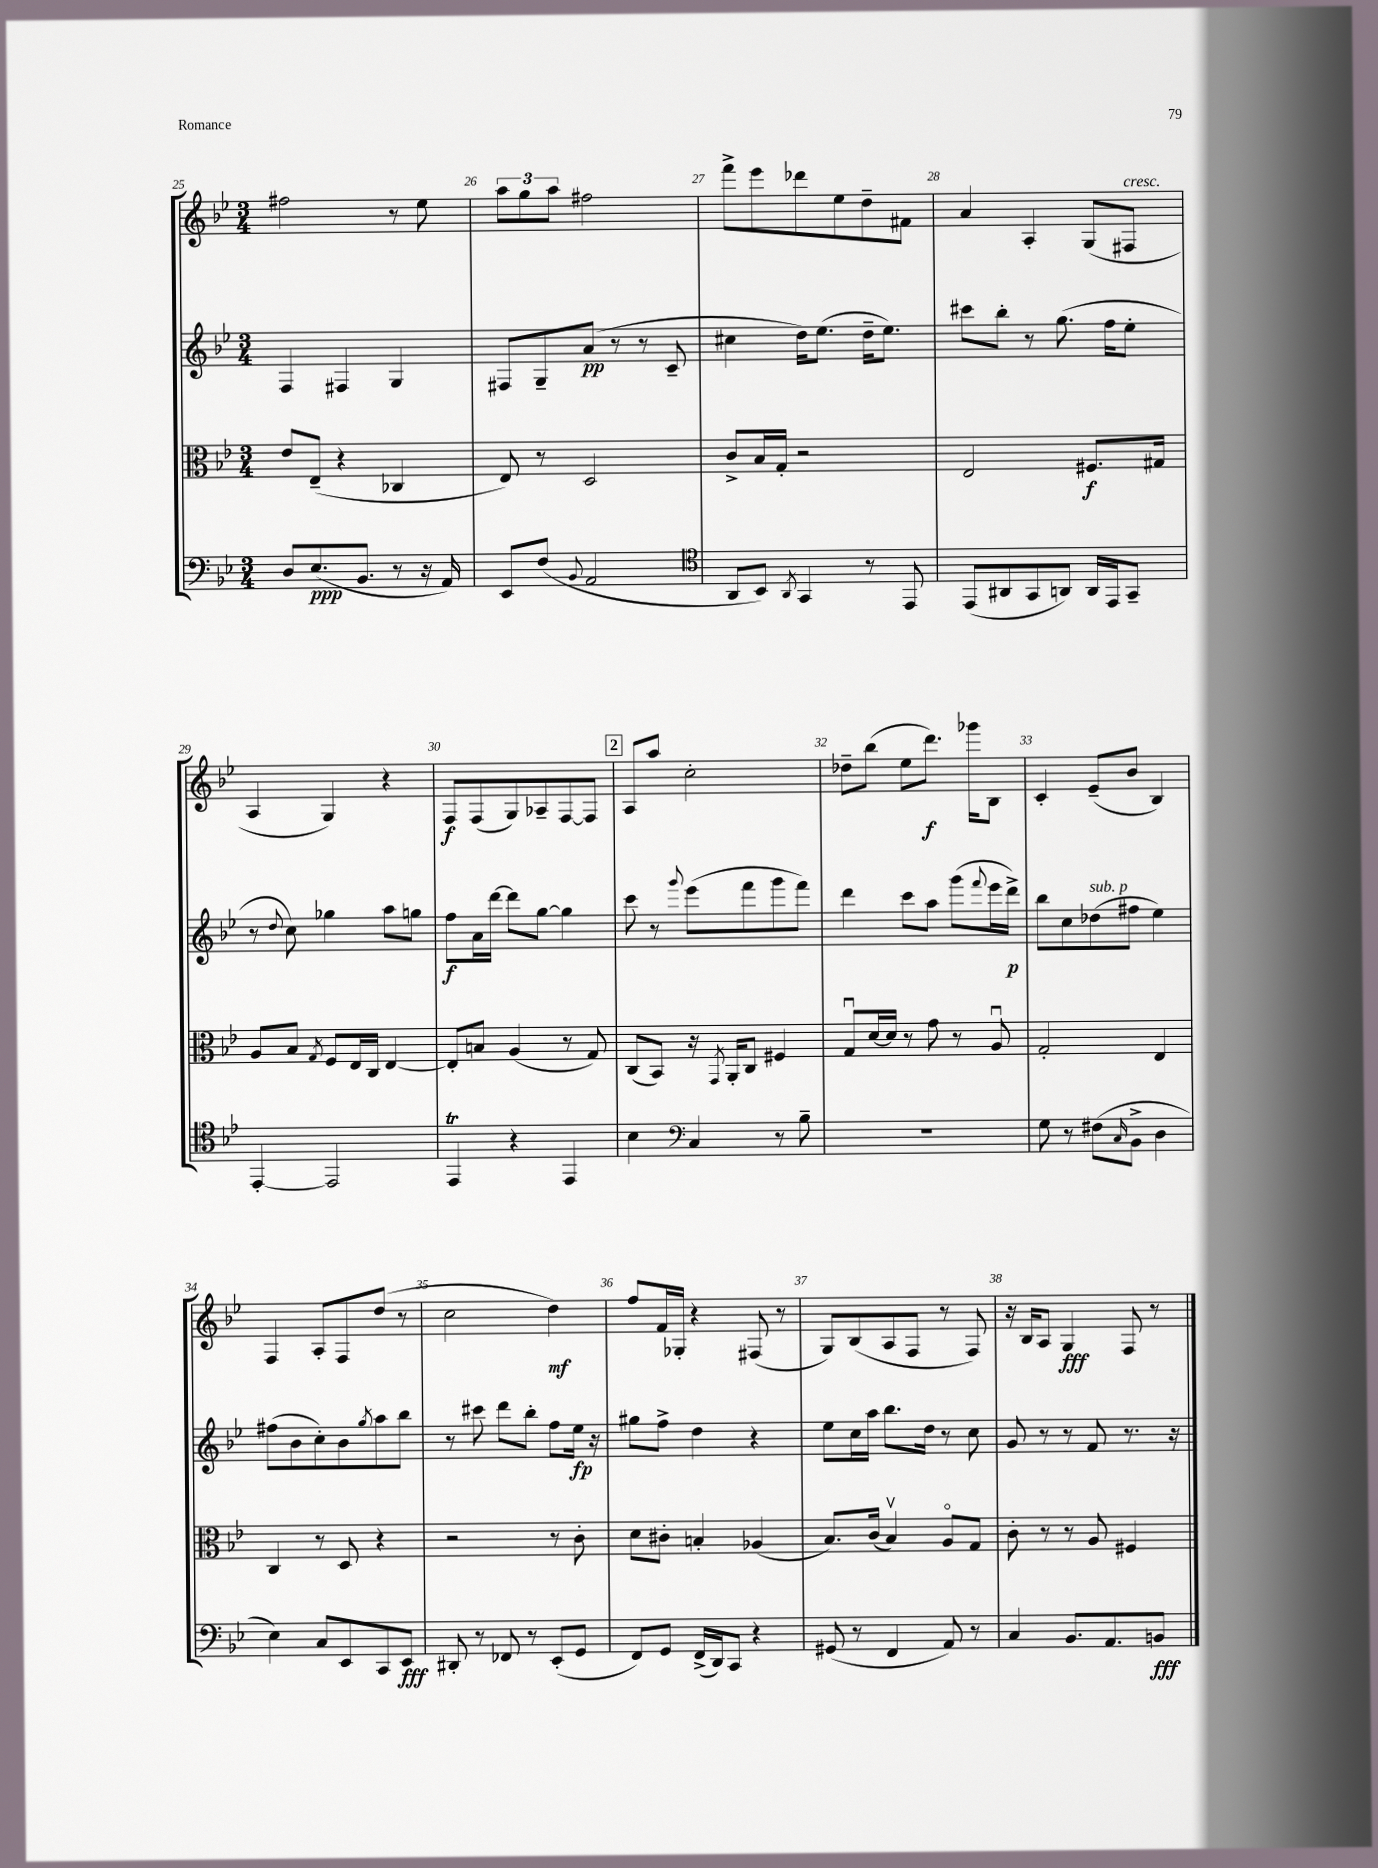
<<
\new StaffGroup <<
\new Staff = "s0" {
    \clef treble \key bes \major \numericTimeSignature \time 3/4
    fis''2 r8 ees''8 |
    \tuplet 3/2 { a''8 g''8 a''8 } fis''2 |
    f'''8-> ees'''8 des'''8 ees''8 d''8-- fis'8 |
    a'4 a4-. g8( fis8^\markup { \italic "cresc." } |
    a4 g4) r4 |
    f8\f f8( g8) aes8-- f8~ f8 |
    \mark \markup { \box "2" } a8 a''8 c''2-. |
    des''8-- bes''8( ees''8 d'''8.\f) ges'''16 bes8 |
    c'4-. ees'8--( bes'8 bes4) |
    f4 a8-. f8 d''8( r8 |
    c''2 d''4\mf) |
    f''8 f'16 ges16-. r4 fis8( r8 |
    g8) bes8( a8 f8 r8 f8) |
    r16 bes16 a8 g4\fff f8 r8 \bar "|." |
}
\new Staff = "s1" {
    \clef treble \key bes \major \numericTimeSignature \time 3/4
    f4 fis4 g4 |
    fis8 g8-- a'8\pp( r8 r8 c'8-- |
    cis''4 d''16) ees''8.( d''16-- ees''8.) |
    cis'''8 bes''8-. r8 g''8.( f''16 ees''8-. |
    r8 \appoggiatura { d''8 } c''8) ges''4 a''8 g''8 |
    f''8\f a'16 d'''16~ d'''8 g''8~ g''4 |
    \mark \markup { \box "2" } c'''8 r8 \appoggiatura { g'''8 } ees'''8( f'''8 g'''8 f'''8) |
    d'''4 c'''8 a''8 g'''8( \appoggiatura { f'''8 } ees'''16 d'''16->\p) |
    bes''8 c''8 des''8^\markup { \italic "sub. p" }( fis''8 ees''4) |
    fis''8( bes'8 c''8-.) bes'8 \acciaccatura { g''8 } a''8 bes''8 |
    r8 cis'''8 d'''8 bes''8-. f''8 ees''16\fp r16 |
    gis''8 f''8-> d''4 r4 |
    ees''8 c''16 a''16 bes''8. d''16 r8 c''8 |
    g'8 r8 r8 f'8 r8. r16 \bar "|." |
}
\new Staff = "s2" {
    \clef alto \key bes \major \numericTimeSignature \time 3/4
    ees'8 ees8--( r4 ces4 |
    ees8) r8 d2 |
    c'8-> bes16 g16-. r2 |
    ees2 fis8.\f gis16 |
    a8 bes8 \acciaccatura { g8 } f8 ees16 c16 ees4~ |
    ees8-. b8 a4( r8 g8) |
    \mark \markup { \box "2" } c8( bes,8) r16 \acciaccatura { g,8 } a,16-. c8 fis4 |
    g8\downbow d'16~ d'16 r8 g'8 r8 a8\downbow |
    g2-. ees4 |
    c4 r8 d8 r4 |
    r2 r8 c'8-. |
    d'8 cis'8-. b4-. aes4( |
    bes8.) c'16( bes4\upbow) a8\flageolet g8 |
    c'8-. r8 r8 a8 fis4 \bar "|." |
}
\new Staff = "s3" {
    \clef bass \key bes \major \numericTimeSignature \time 3/4
    d8 ees8.\ppp( bes,8. r8 r16 a,16) |
    ees,8 f8( \appoggiatura { bes,8 } a,2 |
    \clef tenor a,8 bes,8) \acciaccatura { a,8 } g,4 r8 ees,8 |
    ees,8( ais,8 g,8 a,8) a,16 ees,16 g,8-- |
    ees,4~-. ees,2 |
    ees,4\trill r4 ees,4 |
    \mark \markup { \box "2" } bes4 \clef bass c4 r8 bes8-- |
    R2. |
    g8 r8 fis8( \grace { c16 } bes,8-> d4 |
    ees4) c8 ees,8 c,8 ees,8\fff |
    dis,8-. r8 fes,8 r8 ees,8-.( g,8 |
    f,8) g,8 f,16->( d,16) c,8 r4 |
    gis,8( r8 f,4 a,8) r8 |
    c4 bes,8. a,8. b,8\fff \bar "|." |
}
>>
>>
\layout { \context { \Score currentBarNumber = #25 \override BarNumber.break-visibility = ##(#f #t #t) barNumberVisibility = #all-bar-numbers-visible } }
